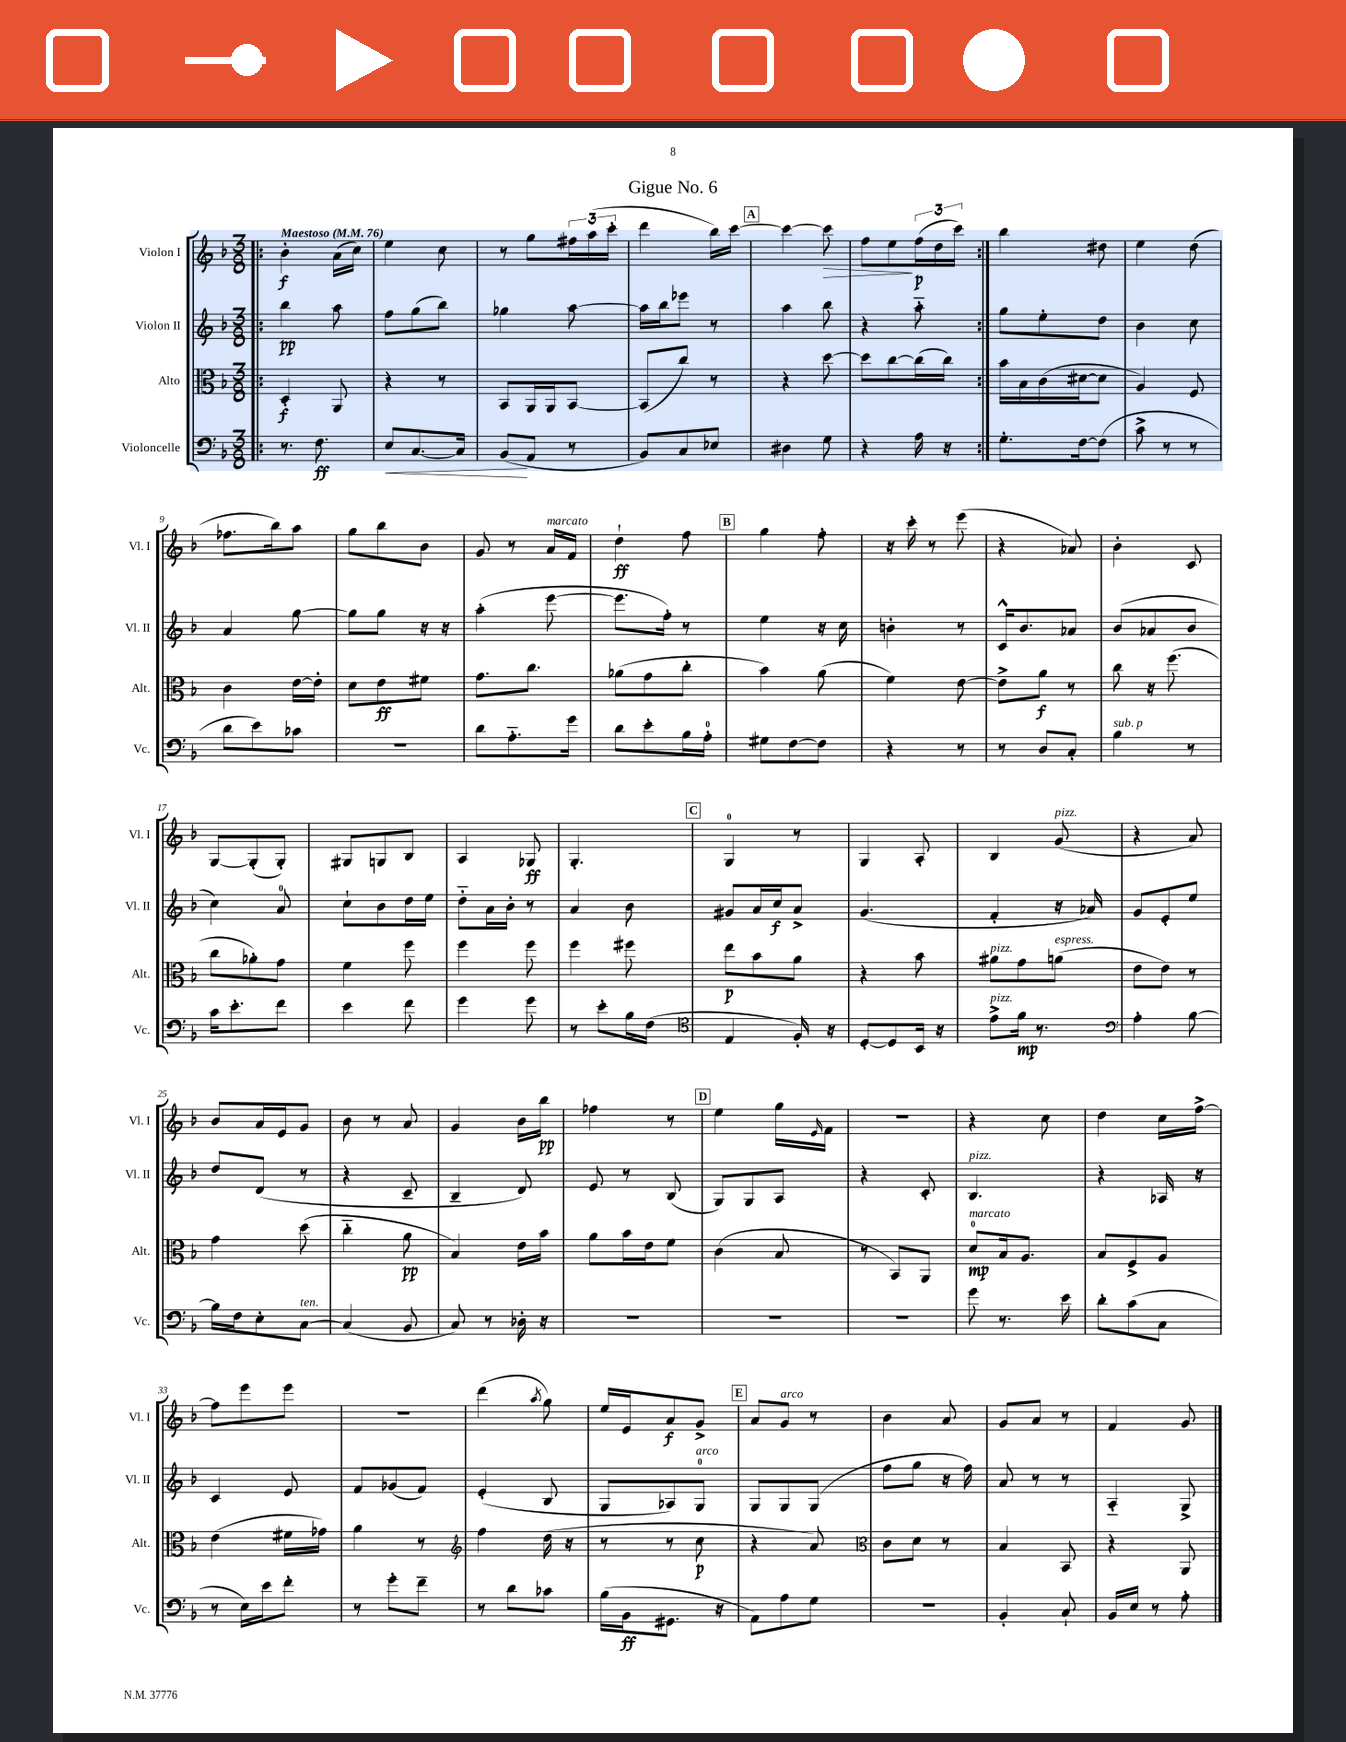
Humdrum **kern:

**kern	**kern	**kern	**kern
*staff4	*staff3	*staff2	*staff1
*clefF4	*clefC3	*clefG2	*clefG2
*k[b-]	*k[b-]	*k[b-]	*k[b-]
*M3/8	*M3/8	*M3/8	*M3/8
*MM76	*MM76	*MM76	*MM76
=!|:	=!|:	=!|:	=!|:
8.r	4D'	4bb-	4b-'
8.F	.	.	.
.	8AA	8aa	(16a
.	.	.	16cc)
=	=	=	=
8E	4r	8ff	4ee
[8.C	.	(8gg	.
.	8r	8bb-)	8cc
16C]	.	.	.
=	=	=	=
(8BB-	8BB-	4gg-	8r
8AA	16AA	.	8gg
.	16AA	.	.
8r	[8BB-	[8aa	24ff#
.	.	.	(24aa
.	.	.	24ccc'
=	=	=	=
8BB-)	(8BB-]	16aa]	4ddd
.	.	16bb-	.
8C	8cc)	8eee-	.
8E-	8r	8r	16bb-)
.	.	.	[16ccc
=	=	=	=
4D#	4r	4aa	4ccc_
8G	[8dd	8bb-	8ccc]
=	=	=	=
4r	8dd]	4r	8ff
.	[8cc	.	8ee
16A	(16cc]	8aa'~	(24ff
.	.	.	24dd
16r	16cc)	.	.
.	.	.	24ccc)
=:|!	=:|!	=:|!	=:|!
8.G'	16b-	8gg	4bb-
.	16B-	.	.
.	(16c	8ee'	.
[16F	[16d#	.	.
(8F]	8d#]	8dd	8dd#
=	=	=	=
8c^	4A)	4b-	4ee
8r	.	.	.
8r	8F	8cc	(8dd
=	=	=	=
8d	4c	4a	8.ff-
8e)	.	.	.
.	.	.	16bb-)
8c-	[16e	[8gg	8aa
.	16e']	.	.
=	=	=	=
4.r	8d	8gg]	8gg
.	8e	8gg	8bb-
.	8f#	16r	8b-
.	.	16r	.
=	=	=	=
8d	8.g	(4aa'	8g
8.A'~	.	.	8r
.	8.cc	.	.
.	.	[8eee	16a
16g	.	.	16f
=	=	=	=
8d	(8a-	8.eee]	4dd`
8e'	8g	.	.
.	.	16ff')	.
16B-	8cc'	8r	8ff
16A'	.	.	.
=	=	=	=
8G#	4b-)	4ee	4gg
[8F	.	.	.
8F]	(8a	16r	8ff'
.	.	16cc	.
=	=	=	=
4r	4f)	4b'	16r
.	.	.	16ccc'
.	.	.	8r
8r	[8e	8r	(8eee
=	=	=	=
8r	8e^]	16c^^	4r
.	.	8.b-	.
8D	8a	.	.
8C'	8r	8a-	8a-)
=	=	=	=
4B-	8cc	(8b-	4b-'
.	16r	8a-	.
.	(8.ff	.	.
8r	.	8b-	8c
=	=	=	=
16c	8cc	4cc)	[8G
8.e'	.	.	.
.	8a-')	.	(8G']
8f	8g	8a	8G')
=	=	=	=
4e	4f	8cc`	8G#
.	.	8b-	8G
8f	8ff	16dd	8B-
.	.	16ee	.
=	=	=	=
4g	4ff	8dd'~	4A
.	.	16a	.
.	.	16b-'	.
8g	8ff	8r	8G-
=	=	=	=
8r	4ff	4a	4.G'
8e'	.	.	.
16B-	8ff#	8b-	.
(16F	.	.	.
=	=	=	=
*clefC4	*	*	*
4E	8ee	8g#	4G
.	8b-	16a	.
.	.	16cc	.
16F')	8a	8a^	8r
16r	.	.	.
=	=	=	=
[8D'	4r	(4.g	4G
8D]	.	.	.
16BB-	8b-	.	8A'
16r	.	.	.
=	=	=	=
8e^	8a#	4f'	4B-
16f	8g	.	.
8.r	.	.	.
.	(8a	16r	(8g
.	.	16a-)	.
=	=	=	=
*clefF4	*	*	*
4A'	8e	8g	4r
.	8e)	8e'	.
[8B-	8r	8ee	8a)
=	=	=	=
16B-]	4g	8dd	8b-
16F	.	.	.
8E'	.	(8d	16a
.	.	.	16e
[8C	(8dd	8r	8g
=	=	=	=
(4C]	4cc'~	4r	8b-
.	.	.	8r
8BB-	8a	8c~	8a
=	=	=	=
8C)	4B-)	4B-~	4g
8r	.	.	.
16D-'	16e	8d)	16b-
16r	16b-	.	16bb-
=	=	=	=
4.r	8a	8e	4ff-
.	16b-	8r	.
.	16e	.	.
.	8f	(8B-	8r
=	=	=	=
4.r	(4c	8G)	4ee
.	.	8G	.
.	8B-	8A	16gg
.	.	.	16qqe
.	.	.	16f
=	=	=	=
4.r	8r	4r	4.r
.	8BB-)	.	.
.	8AA	8c'	.
=	=	=	=
8g	8d	4.B-	4r
8.r	16B-	.	.
.	8.A	.	.
.	.	.	8cc
16e	.	.	.
=	=	=	=
8d'	8B-	4r	4dd
(8c	8F^	.	.
8C	8A	16A-	16cc
.	.	16r	[16ff^
=	=	=	=
8r	(4e	4c	8ff]
16E)	.	.	8eee
16e	.	.	.
8f'	16f#	8e	8eee
.	16g-)	.	.
=	=	=	=
8r	4a	8f	4.r
8g'	.	(8g-	.
8f~	8r	8f)	.
=	=	=	=
*	*clefG2	*	*
8r	4ff	(4e'	(4ddd
8d	.	.	.
.	.	.	8qaa
8c-	(16dd	8B-	8gg)
.	16r	.	.
=	=	=	=
(16B-	8r	8G	16ee
16BB-	.	.	16e
8.GG#	8r	8A-)	8a
.	8cc	8G	8g^
16r	.	.	.
=	=	=	=
8AA)	4r	8G	8a
8A	.	8G	8g
8G	8a)	(8G	8r
=	=	=	=
*	*clefC3	*	*
4.r	8c	8ff	4b-
.	8d	8gg	.
.	8r	16r	8a
.	.	16ff)	.
=	=	=	=
4BB-'	4B-	8a	8g
.	.	8r	8a
8C`	8BB-	8r	8r
=	=	=	=
16BB-	4r	4A'~	4f
16E	.	.	.
8r	.	.	.
8A'	8AA	8G^	8g
==	==	==	==
*-	*-	*-	*-
